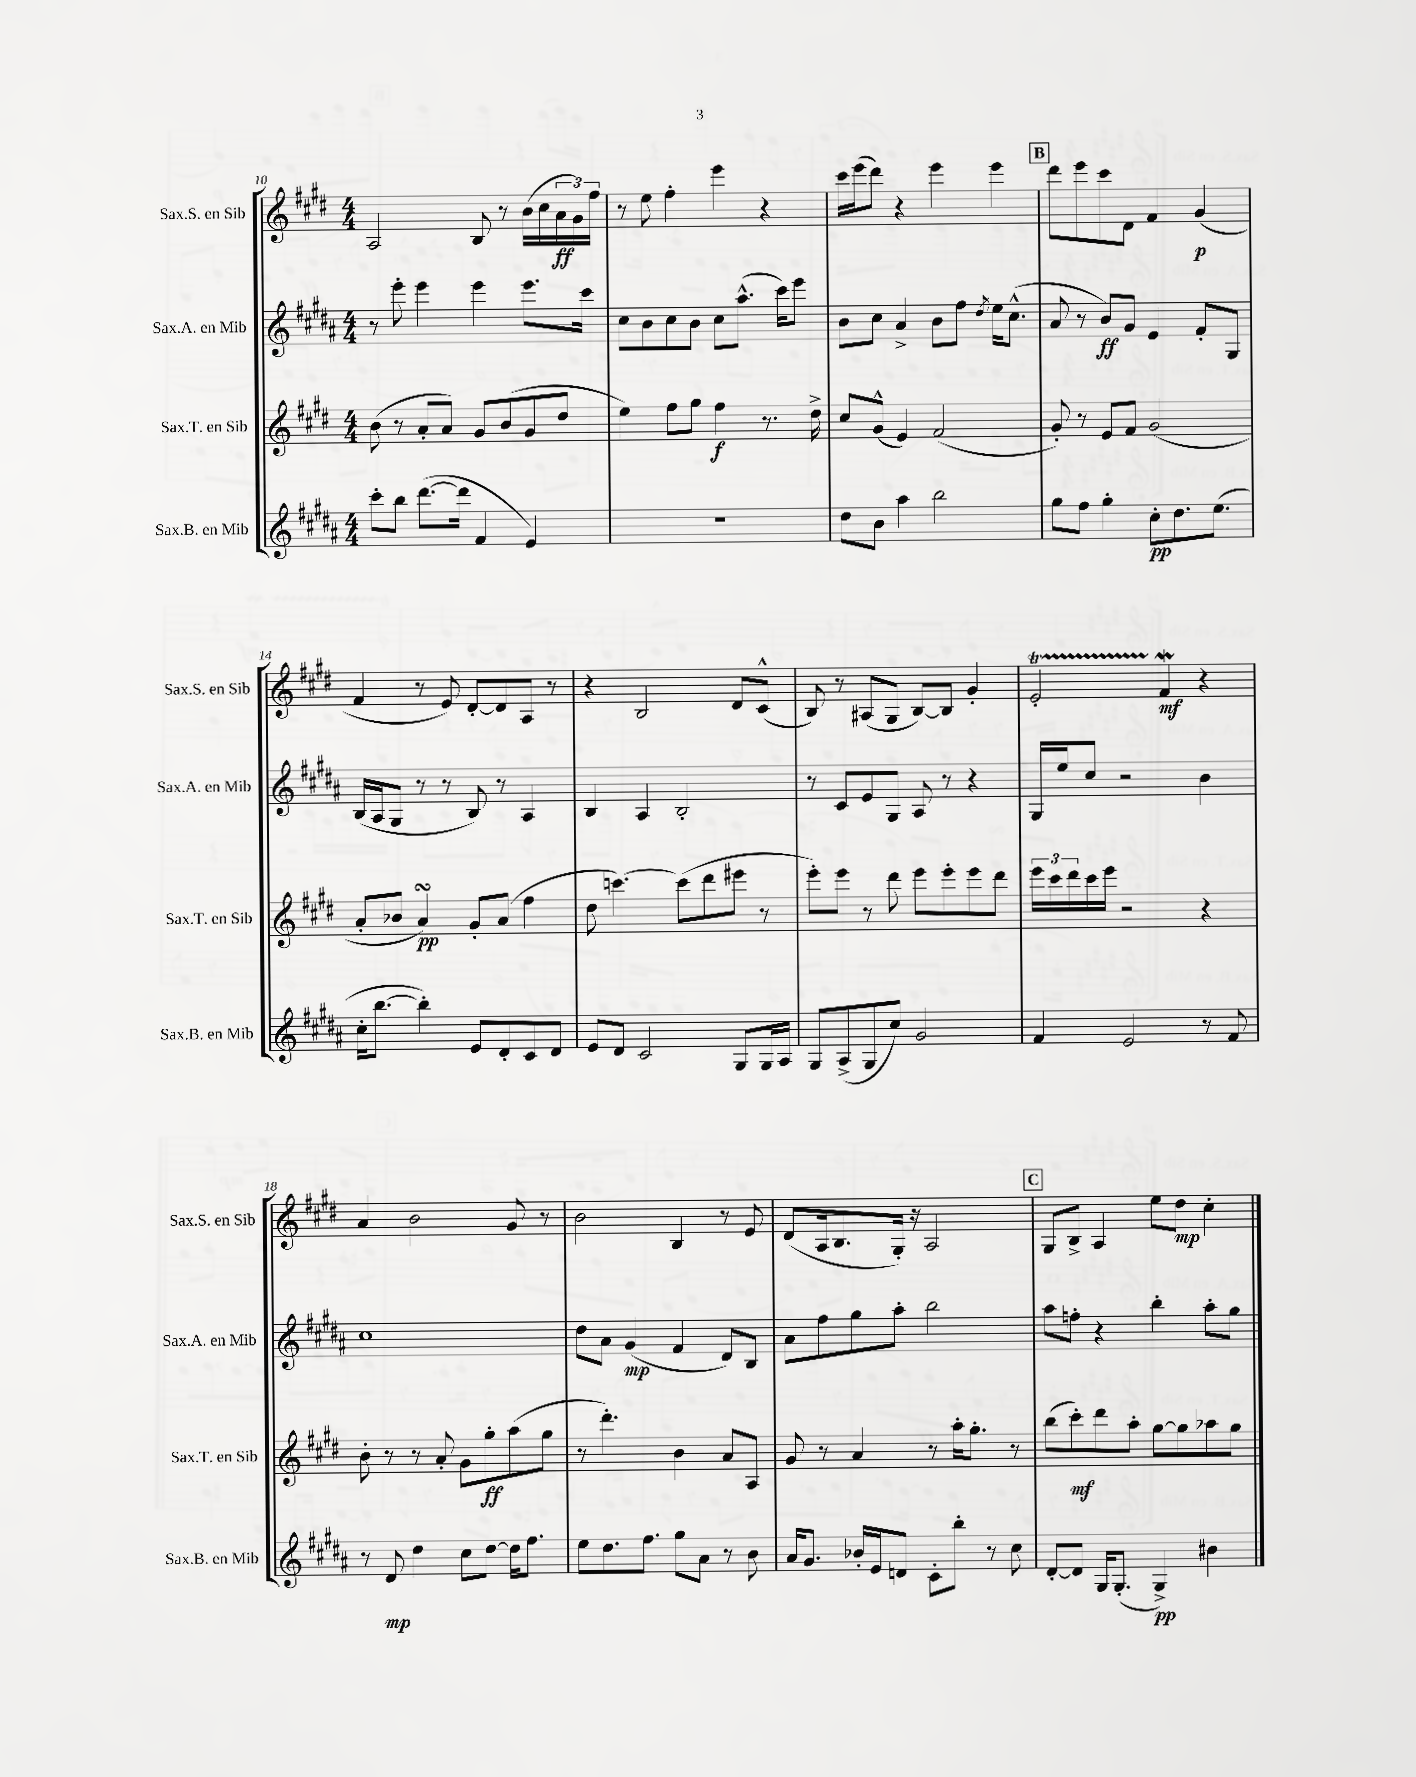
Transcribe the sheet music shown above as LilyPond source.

<<
\new StaffGroup <<
\new Staff = "s0" \with { instrumentName = "Sax.S. en Sib" shortInstrumentName = "Sax.S. en Sib" } {
    \clef treble \key e \major \numericTimeSignature \time 4/4
    a2 b8 r8 b'16( cis''16 \tuplet 3/2 { a'16\ff gis'16) fis''16 } |
    r8 e''8 fis''4-. e'''4 r4 |
    cis'''16 e'''16( dis'''8) r4 e'''4 e'''4 |
    \mark \markup { \box "B" } dis'''8 e'''8 cis'''8 dis'8 fis'4 gis'4\p( |
    fis'4 r8 e'8) dis'8~-. dis'8 a8 r8 |
    r4 b2 dis'8 cis'8-^( |
    b8) r8 ais8( gis8 b8~) b8 gis'4-. |
    e'2-.\startTrillSpan fis'4\mordent\stopTrillSpan\mf r4 |
    a'4 b'2 gis'8 r8 |
    b'2 b4 r8 e'8 |
    dis'8( a16 b8. gis16-.) r16 a2 |
    \mark \markup { \box "C" } gis8 b8-> a4 e''8 dis''8\mp cis''4-. \bar "|." |
}
\new Staff = "s1" \with { instrumentName = "Sax.A. en Mib" shortInstrumentName = "Sax.A. en Mib" } {
    \clef treble \key b \major \numericTimeSignature \time 4/4
    r8 e'''8-. e'''4 e'''4 e'''8. cis'''16 |
    cis''8 b'8 cis''8 b'8 cis''8 ais''8.-^( cis'''16) e'''8 |
    b'8 cis''8 ais'4-> b'8 fis''8 \acciaccatura { dis''8 } e''16 cis''8.-^( |
    \mark \markup { \box "B" } ais'8 r8 b'8\ff) gis'8 e'4 fis'8-. gis8 |
    b16( ais16 gis8 r8 r8 b8) r8 ais4 |
    b4 ais4 b2-. |
    r8 cis'8 e'8 gis8 ais8 r8 r4 |
    gis16 e''16 cis''8 r2 b'4 |
    cis''1 |
    dis''8 ais'8 gis'4\mp( fis'4 dis'8) b8 |
    ais'8 fis''8 gis''8 ais''8-. b''2 |
    \mark \markup { \box "C" } ais''8 f''8-. r4 b''4-. ais''8-. gis''8 \bar "|." |
}
\new Staff = "s2" \with { instrumentName = "Sax.T. en Sib" shortInstrumentName = "Sax.T. en Sib" } {
    \clef treble \key e \major \numericTimeSignature \time 4/4
    b'8( r8 a'8-. a'8) gis'8 b'8( gis'8 dis''8 |
    e''4) fis''8 gis''8 fis''4\f r8. dis''16-> |
    cis''8 gis'8-^( e'4) fis'2( |
    \mark \markup { \box "B" } gis'8-.) r8 e'8 fis'8 gis'2( |
    a'8-. bes'8 a'4\turn\pp) gis'8-. a'8( fis''4 |
    dis''8 c'''4.~) c'''8( dis'''8 eis'''8 r8 |
    e'''8-.) e'''8 r8 dis'''8 e'''8 e'''8-. e'''8 dis'''8 |
    \tuplet 3/2 { e'''16 cis'''16 dis'''16 } cis'''16 e'''16 r2 r4 |
    b'8-. r8 r8 a'8-. gis'8 gis''8-.\ff a''8( gis''8 |
    r8 dis'''4.-.) b'4 a'8 a8 |
    gis'8 r8 a'4 r8 a''16-. gis''8.-. r8 |
    \mark \markup { \box "C" } b''8( cis'''8-.\mf) dis'''8 a''8-. gis''8~ gis''8 aes''8 gis''8 \bar "|." |
}
\new Staff = "s3" \with { instrumentName = "Sax.B. en Mib" shortInstrumentName = "Sax.B. en Mib" } {
    \clef treble \key b \major \numericTimeSignature \time 4/4
    cis'''8-. b''8 dis'''8.~( dis'''16 fis'4 e'4) |
    R1 |
    dis''8 b'8 ais''4 b''2 |
    \mark \markup { \box "B" } gis''8 fis''8 gis''4-. cis''8-.\pp dis''8. e''8.( |
    cis''16-. b''8.~ b''4-.) e'8 dis'8-. cis'8 dis'8 |
    e'8 dis'8 cis'2 gis8 gis16 ais16 |
    gis8 ais8->( gis8 cis''8) gis'2 |
    fis'4 e'2 r8 fis'8 |
    r8 dis'8\mp dis''4 cis''8 dis''8~ dis''16 fis''8. |
    e''8 dis''8. fis''8. gis''8 ais'8 r8 b'8 |
    ais'16 gis'8. bes'16-. e'16 d'8 cis'8-. b''8-. r8 cis''8 |
    \mark \markup { \box "C" } dis'8~-. dis'8 gis16 gis8.-.( gis4->\pp) bis'4 \bar "|." |
}
>>
>>
\layout { \context { \Score currentBarNumber = #10 } }
